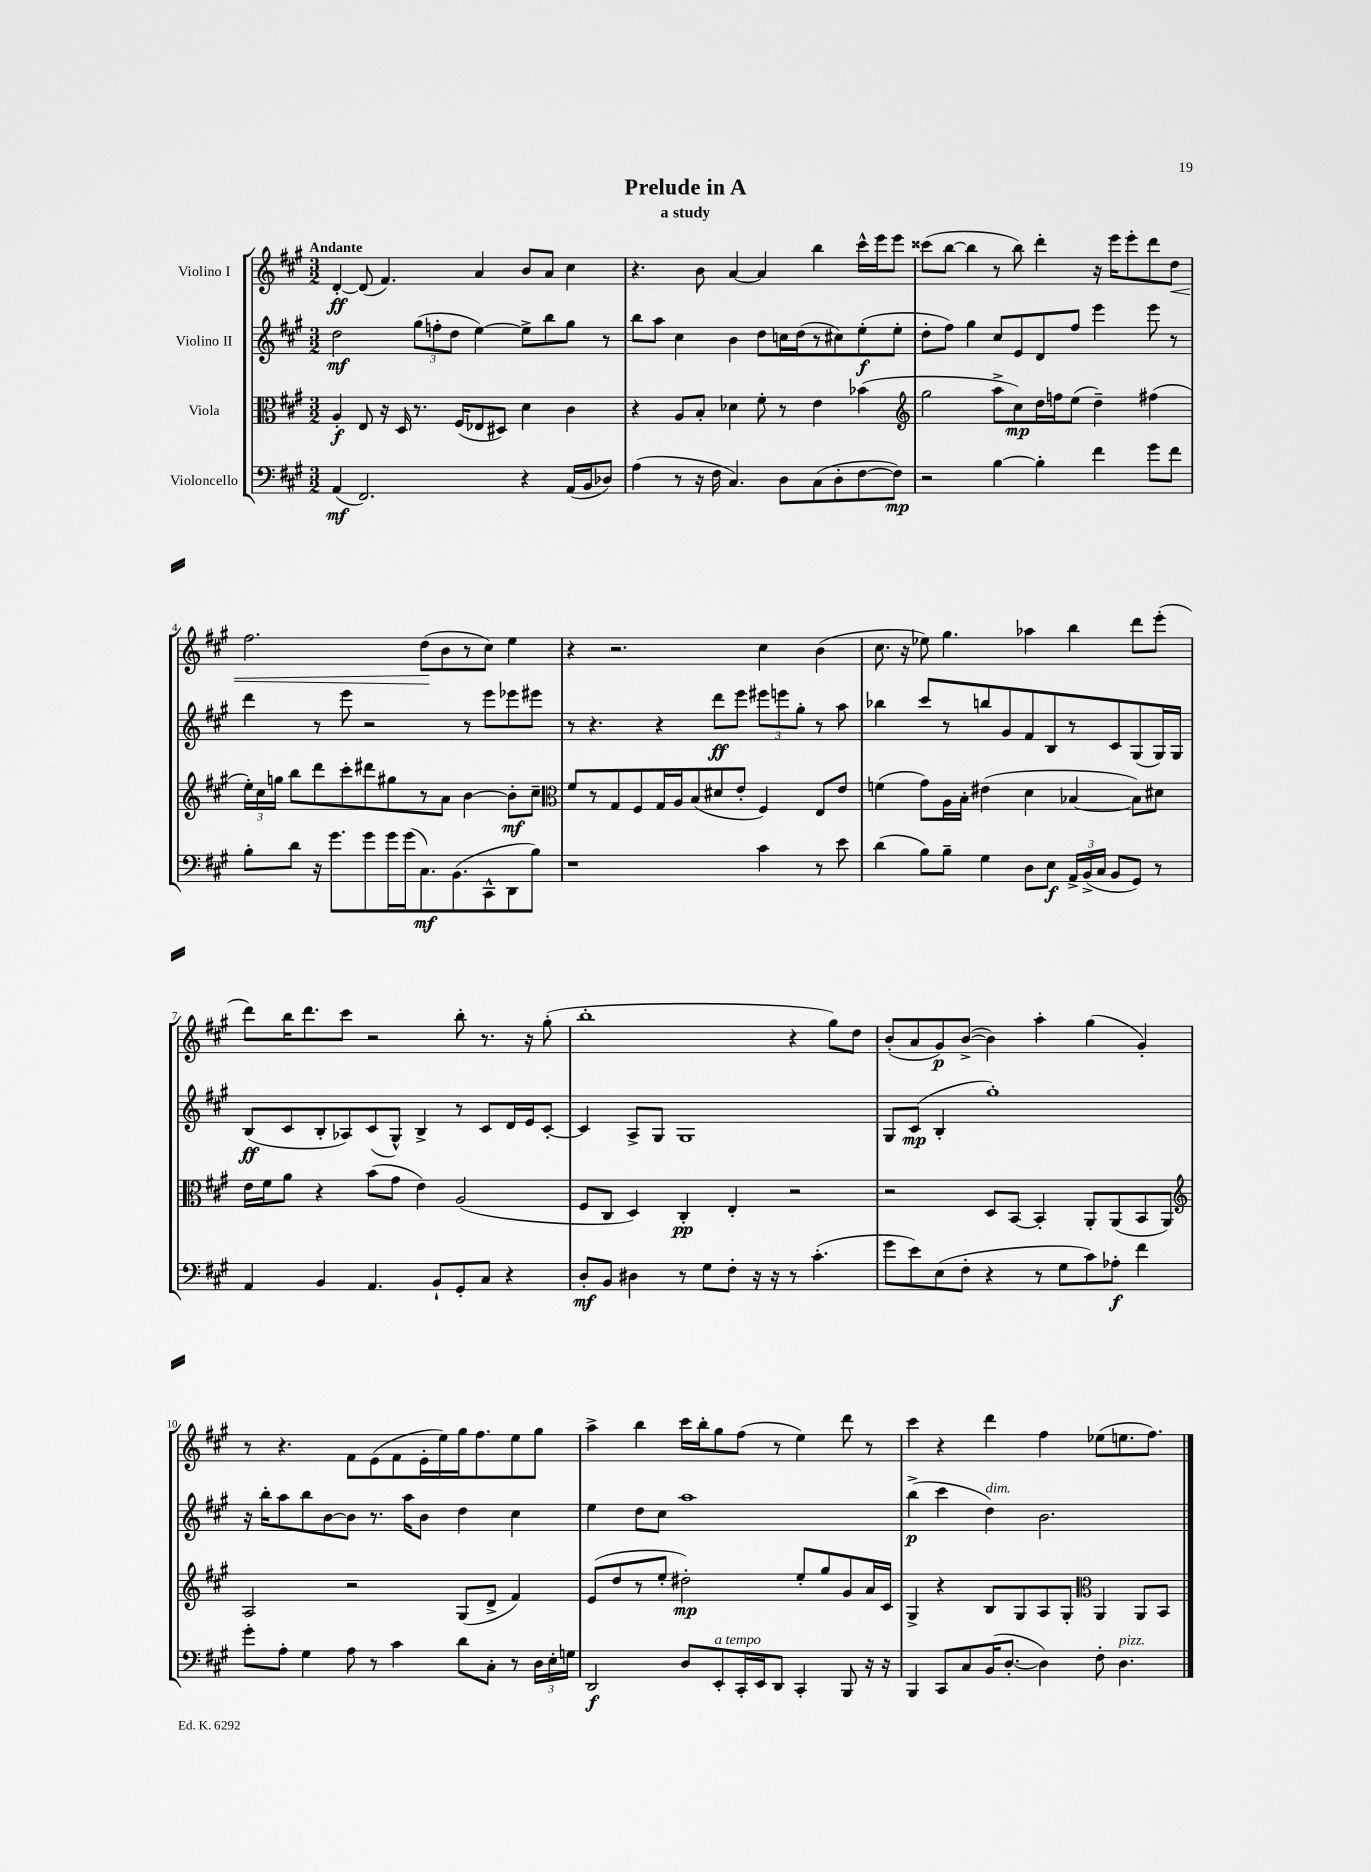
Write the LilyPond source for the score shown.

\header { title = "Prelude in A" subtitle = "a study" }
<<
\new StaffGroup <<
\new Staff = "s0" \with { instrumentName = "Violino I" } {
    \clef treble \key a \major \numericTimeSignature \time 3/2 \tempo "Andante"
    \autoBeamOff d'4~-.\ff d'8( fis'4.) a'4 b'8[ a'8] cis''4 |
    r4. b'8 a'4~ a'4 b''4 cis'''16[-^ e'''16 e'''8] |
    cisis'''8[( b''8]~ b''4 r8 b''8) d'''4-. r16 e'''16[ e'''8-. d'''8 d''8]\< |
    fis''2. d''8[\!( b'8 r8 cis''8]) e''4 |
    r4 r2. cis''4 b'4( |
    cis''8. r16 ees''8) gis''4. aes''4 b''4 d'''8[ e'''8]-.( |
    d'''8[) b''16 d'''8. cis'''8] r2 b''8-. r8. r16 gis''8-.( |
    b''1-. r4 gis''8[) d''8] |
    b'8[-.( a'8 gis'8\p) b'8]~->( b'4) a''4-. gis''4( gis'4-.) |
    r8 r4. fis'8[ e'8( fis'8 e'16-. e''16) gis''16 fis''8. e''8 gis''8] |
    a''4-> b''4 cis'''16[ b''16-. gis''8 fis''8]( r8 e''4) d'''8 r8 |
    cis'''4 r4 d'''4 fis''4 ees''8[( e''8. fis''8.]) \bar "|." |
}
\new Staff = "s1" \with { instrumentName = "Violino II" } {
    \clef treble \key a \major \numericTimeSignature \time 3/2
    \autoBeamOff d''2\mf \tuplet 3/2 { gis''8[( f''8-. d''8] } e''4~) e''8[-> b''8 gis''8] r8 |
    b''8[ a''8] cis''4 b'4 d''8[ c''16 d''16( r8 cis''8) e''8-.\f( e''8]-. |
    d''8[-. fis''8]) gis''4 cis''8[ e'8 d'8 fis''8] e'''4 e'''8 r8 |
    d'''4 r8 e'''8 r2 r8 e'''8[ ees'''8 eis'''8] |
    r8 r4. r4 d'''8[\ff e'''8] \tuplet 3/2 { eis'''8[ e'''8 gis''8]-. } r8 a''8 |
    bes''4 cis'''8[ r8 b''8 gis'8 fis'8 b8 r8 cis'8 gis8( gis16) gis16] |
    b8[\ff( cis'8 b8-. aes8) cis'8( gis8]-^) b4-> r8 cis'8[ d'16 e'16 cis'8]~-. |
    cis'4 a8[-> gis8] gis1 |
    gis8[ cis'8]\mp( b4-. gis''1-.) |
    r16 b''16[-. a''8 b''8 b'8~ b'8] r8. a''16[ b'8] d''4 cis''4 |
    e''4 d''8[ cis''8] a''1 |
    b''4->\p( cis'''4 d''4^\markup { \italic "dim." }) b'2. \bar "|." |
}
\new Staff = "s2" \with { instrumentName = "Viola" } {
    \clef alto \key a \major \numericTimeSignature \time 3/2
    \autoBeamOff a4-.\f e8 r16 d16 r8. fis16[( ees8 dis8]) d'4 cis'4 |
    r4 a8[ b8]-. des'4 fis'8-. r8 e'4 bes'4( |
    \clef treble gis''2 a''8[-> cis''8\mp) d''16 f''16 e''8]( d''4--) fis''4( |
    \tuplet 3/2 { e''16[-.) cis''16 g''16] } b''8[ d'''8 cis'''8-. dis'''8 gis''8 r8 a'8] b'4~ b'8[-.\mf cis''8]-- |
    \clef alto fis'8[ r8 gis8 fis8 gis16 a16 b8( dis'8 e'8]-. fis4) e8[ e'8] |
    f'4( gis'8[) a16 b16]-. eis'4( d'4 bes4~ bes8[) dis'8] |
    e'16[ fis'16 a'8] r4 b'8[( gis'8] e'4) a2( |
    fis8[ cis8] d4) cis4-.\pp e4-. r2 |
    r2 d8[ b,8]~ b,4-. a,8[-. a,8( b,8 a,8]) |
    \clef treble a2 r2 gis8[( d'8]-> fis'4) |
    e'8[( d''8 r8 e''8]-. dis''2-.\mp) e''8[-. gis''8 gis'8 a'16 cis'16] |
    gis4-> r4 b8[ gis8 a8 gis8]-. \clef alto a,4 a,8[ b,8] \bar "|." |
}
\new Staff = "s3" \with { instrumentName = "Violoncello" } {
    \clef bass \key a \major \numericTimeSignature \time 3/2
    \autoBeamOff a,4\mf( fis,2.) r4 a,16[( b,16 des8]) |
    a4( r8 r16 fis16 cis4.) d8[ cis8( d8-. fis8~ fis8]\mp) |
    r2 b4~ b4-. fis'4 gis'8[ fis'8] |
    b8[-. d'8] r16 gis'8.[ gis'8 gis'16 gis'16( cis8.\mf) b,8.( cis,8-^ d,8 b8]) |
    r1 cis'4 r8 e'8 |
    d'4( b8[) b8]-- gis4 d8[ e8]\f \tuplet 3/2 { a,16[-> b,16->( cis16] } b,8[ gis,8]) r8 |
    a,4 b,4 a,4. b,8[-! gis,8-. cis8] r4 |
    d8[-.\mf b,8] dis4 r8 gis8[ fis8]-. r16 r16 r8 cis'4.-.( |
    gis'8[ e'8) e8( fis8]-. r4 r8 gis8[ cis'8) aes8]-.\f fis'4 |
    gis'8[-. a8]-. gis4 a8 r8 cis'4 d'8[ cis8]-. r8 \tuplet 3/2 { d16[ e16-. g16] } |
    d,2\f d8[ e,8-.^\markup { \italic "a tempo" } cis,16-. e,16 d,8] cis,4-. b,,8 r16 r16 |
    b,,4 cis,8[ cis8 b,16( d8.]~-. d4) fis8-. d4.^\markup { \italic "pizz." } \bar "|." |
}
>>
>>
